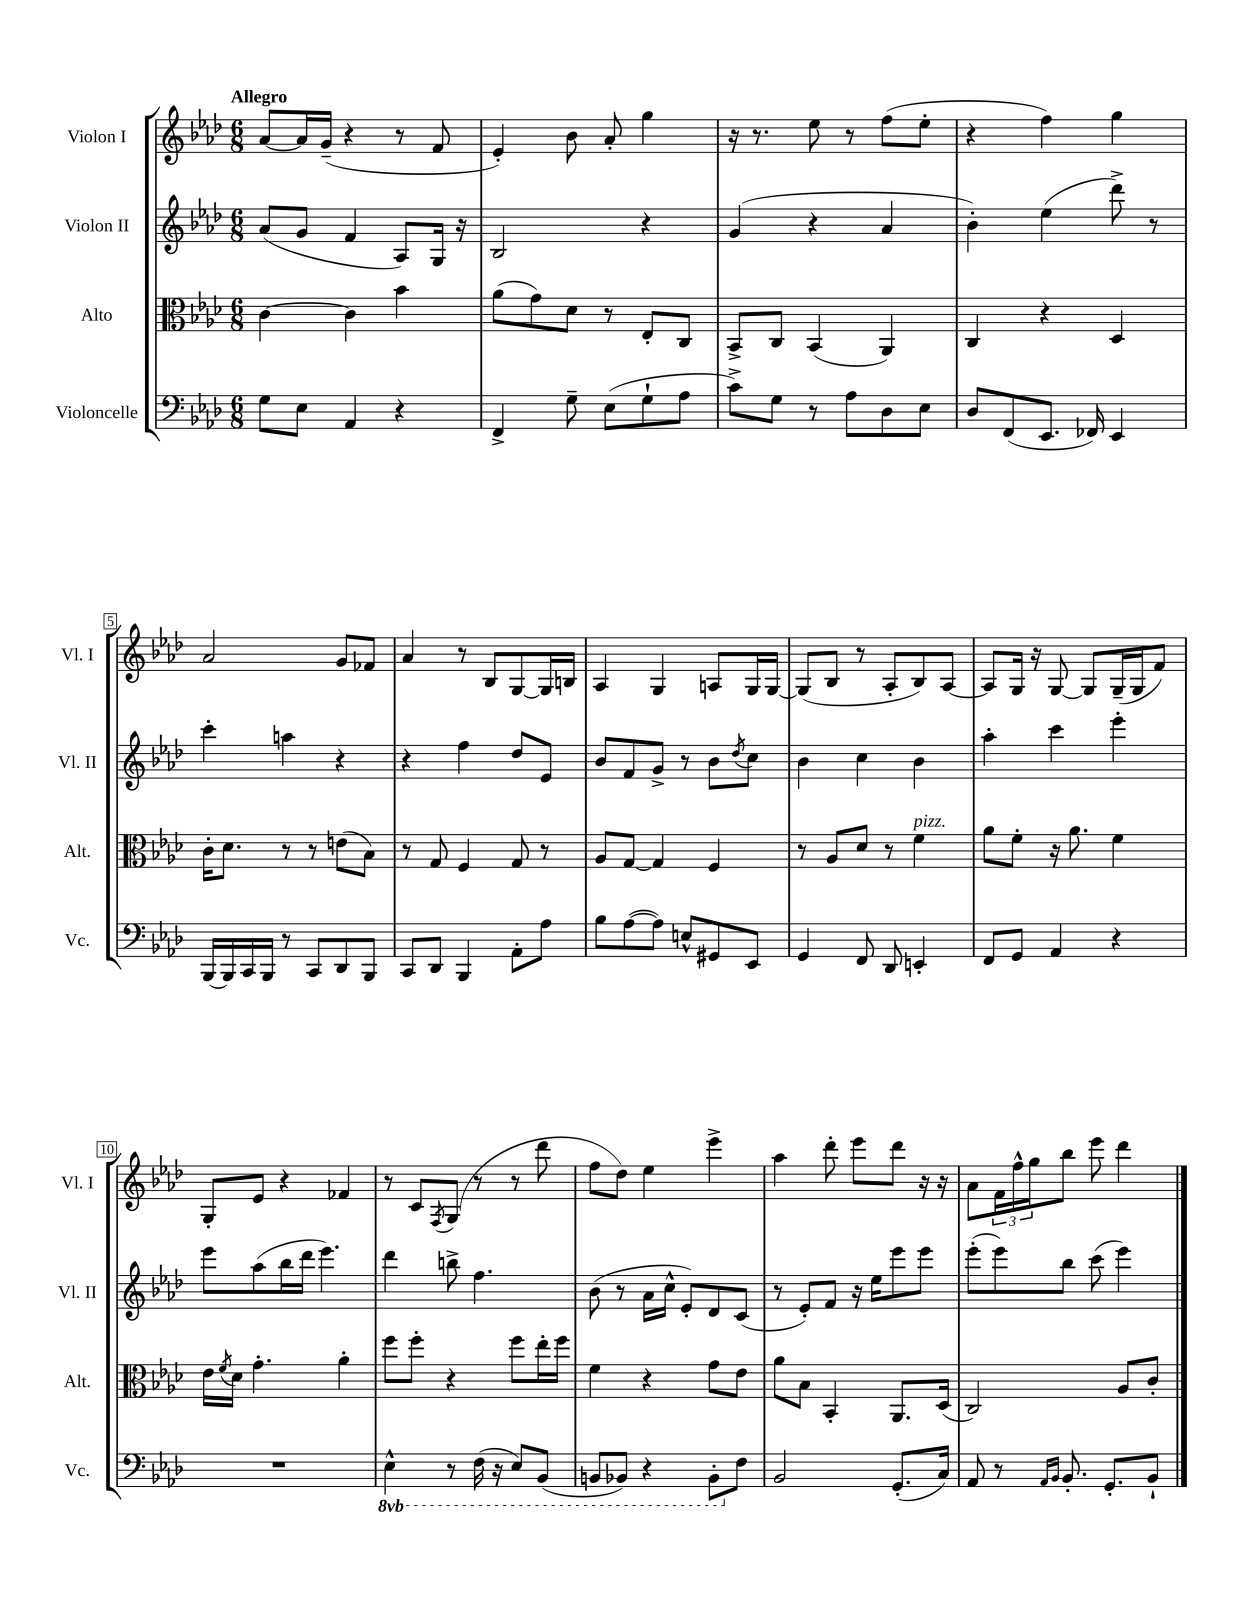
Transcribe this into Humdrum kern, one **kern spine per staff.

**kern	**kern	**kern	**kern
*part4	*part3	*part2	*part1
*staff4	*staff3	*staff2	*staff1
*I"Violoncelle	*I"Alto	*I"Violon II	*I"Violon I
*I'Vc.	*I'Alt.	*I'Vl. II	*I'Vl. I
*clefF4	*clefC3	*clefG2	*clefG2
*k[b-e-a-d-]	*k[b-e-a-d-]	*k[b-e-a-d-]	*k[b-e-a-d-]
*M6/8	*M6/8	*M6/8	*M6/8
=1	=1	=1	=1
!	!	!	!LO:TX:a:B:t=Allegro
8G\L	[4c\	(8a-/L	[8a-/L
8E-\J	.	8g/J	16a-/L]
.	.	.	(16g~/JJ
4AA-/	4c\]	4f/	4r
4r	4b-\	8A-/L)	8r
.	.	16G/Jk	8f/
.	.	16r	.
=2	=2	=2	=2
4FF^/	(8a-\L	2B-/	4e-'/)
.	8g\)	.	.
8G~\	8d-\J	.	8b-\
(8E-\L	8r	.	8a-'/
8G`\	8E-'/L	4r	4gg\
8A-\J	8C/J	.	.
=3	=3	=3	=3
8c^\L)	8BB-^/L	(4g/	16r
.	.	.	8.r
8G\J	8C/J	.	.
8r	(4BB-/	4r	8ee-\
8A-\L	.	.	8r
8D-\	4AA-/)	4a-/	(8ff\L
8E-\J	.	.	8ee-'\J
=4	=4	=4	=4
8D-/L	4C/	4b-'\)	4r
(8FF/	.	.	.
8.EE-/J	4r	(4ee-\	4ff\)
16FF-X/)	.	.	.
4EE-/	4D-/	8ddd-^\)	4gg\
.	.	8r	.
!!LO:LB:g=z
=5	=5	=5	=5
[16BBB-/LL	16c'\KL	4ccc'\	2a-/
16BBB-/]	8.d-\J	.	.
16CC/	.	.	.
16BBB-/JJ	.	.	.
8r	8r	4aan\	.
8CC/L	8r	.	.
8DD-/	(8en\L	4r	8g/L
8BBB-/J	8B-\J)	.	8f-X/J
=6	=6	=6	=6
8CC/L	8r	4r	4a-/
8DD-/J	8G/	.	.
4BBB-/	4F/	4ff\	8r
.	.	.	8B-/L
8AA-'\L	8G/	8dd-/L	[8G/
8A-\J	8r	8e-/J	16G/L]
.	.	.	16Bn/JJ
=7	=7	=7	=7
8B-\L	8A-/L	8b-/L	4A-/
([8A-\	[8G/J	8f/	.
8A-\J])	4G/]	8g^/J	4G/
8En^^/L	.	8r	.
8GG#X/	4F/	8b-\L	8An/L
.	.	8qdd-/	.
8EE-/J	.	8cc\J	16G/L
.	.	.	[16G/JJ
=8	=8	=8	=8
4GG/	8r	4b-\	(8G/L]
.	8A-/L	.	8B-/J
8FF/	8d-/J	4cc\	8r
8DD-/	8r	.	8A-'/L
!	!LO:TX:a:i:t=pizz.	!	!
4EEn'/	4f\	4b-\	8B-/)
.	.	.	[8A-/J
=9	=9	=9	=9
8FF/L	8a-\L	4aa-'\	8A-/L]
8GG/J	8f'\J	.	16G/Jk
.	.	.	16r
4AA-/	16r	4ccc\	[8G/
.	8.a-\	.	.
.	.	.	8G/L]
4r	4f\	4eee-'\	(16G~/L
.	.	.	16G/J
.	.	.	8f/J)
!!LO:LB:g=z
=10	=10	=10	=10
2.r	16e-\LL	8eee-\L	8G'/L
.	8qf/	.	.
.	16d-\JJ	.	.
.	4.g'\	(8aa-\	8e-/J
.	.	16bb-\L	4r
.	.	16ddd-\JJ	.
.	.	4.eee-\)	.
.	4a-'\	.	4f-X/
=11	=11	=11	=11
*8ba	*	*	*
4EE-^^\	8ff\L	4ddd-\	8r
.	8ff'\J	.	8c/L
.	.	.	8qF/
8r	4r	8bbn^\	(8G/J
(16FF\	.	4.ff\	8r
16r	.	.	.
8EE-/L)	8ff\L	.	8r
(8BBB-/J	16ee-'\L	.	8ddd-\
.	16ff\JJ	.	.
=12	=12	=12	=12
8BBBn/L	4f\	(8b-\	8ff\L
8BBB-X/J)	.	8r	8dd-\J)
4r	4r	16a-\LL	4ee-\
.	.	16cc^^\JJ	.
.	.	8e-'/L)	.
8BBB-'\L	8g\L	8d-/	4eee-^\
*X8ba	*	*	*
8F\J	8e-\J	(8c/J	.
=13	=13	=13	=13
2BB-/	8a-\L	8r	4aa-\
.	8B-\J	8e-'/L)	.
.	4BB-'/	8f/J	8ddd-'\
.	.	16r	8eee-\L
.	.	16ee-\KL	.
(8.GG'/L	8.AA-/L	8eee-\	8ddd-\J
.	.	8eee-\J	16r
16C/Jk)	(16D-/Jk	.	16r
=14	=14	=14	=14
8AA-/	2C/)	(8eee-'\L	8a-\L
8r	.	8eee-\)	24f\L
.	.	.	24ff^^\
.	.	.	24gg\J
16qqAA-/LL	.	.	.
16qqBB-/JJ	.	.	.
8.BB-'/	.	8bb-\J	8bb-\J
.	.	(8ccc\	8eee-\
8.GG'/L	.	.	.
.	8A-/L	4eee-\)	4ddd-\
8BB-`/J	8c'/J	.	.
==	==	==	==
*-	*-	*-	*-
